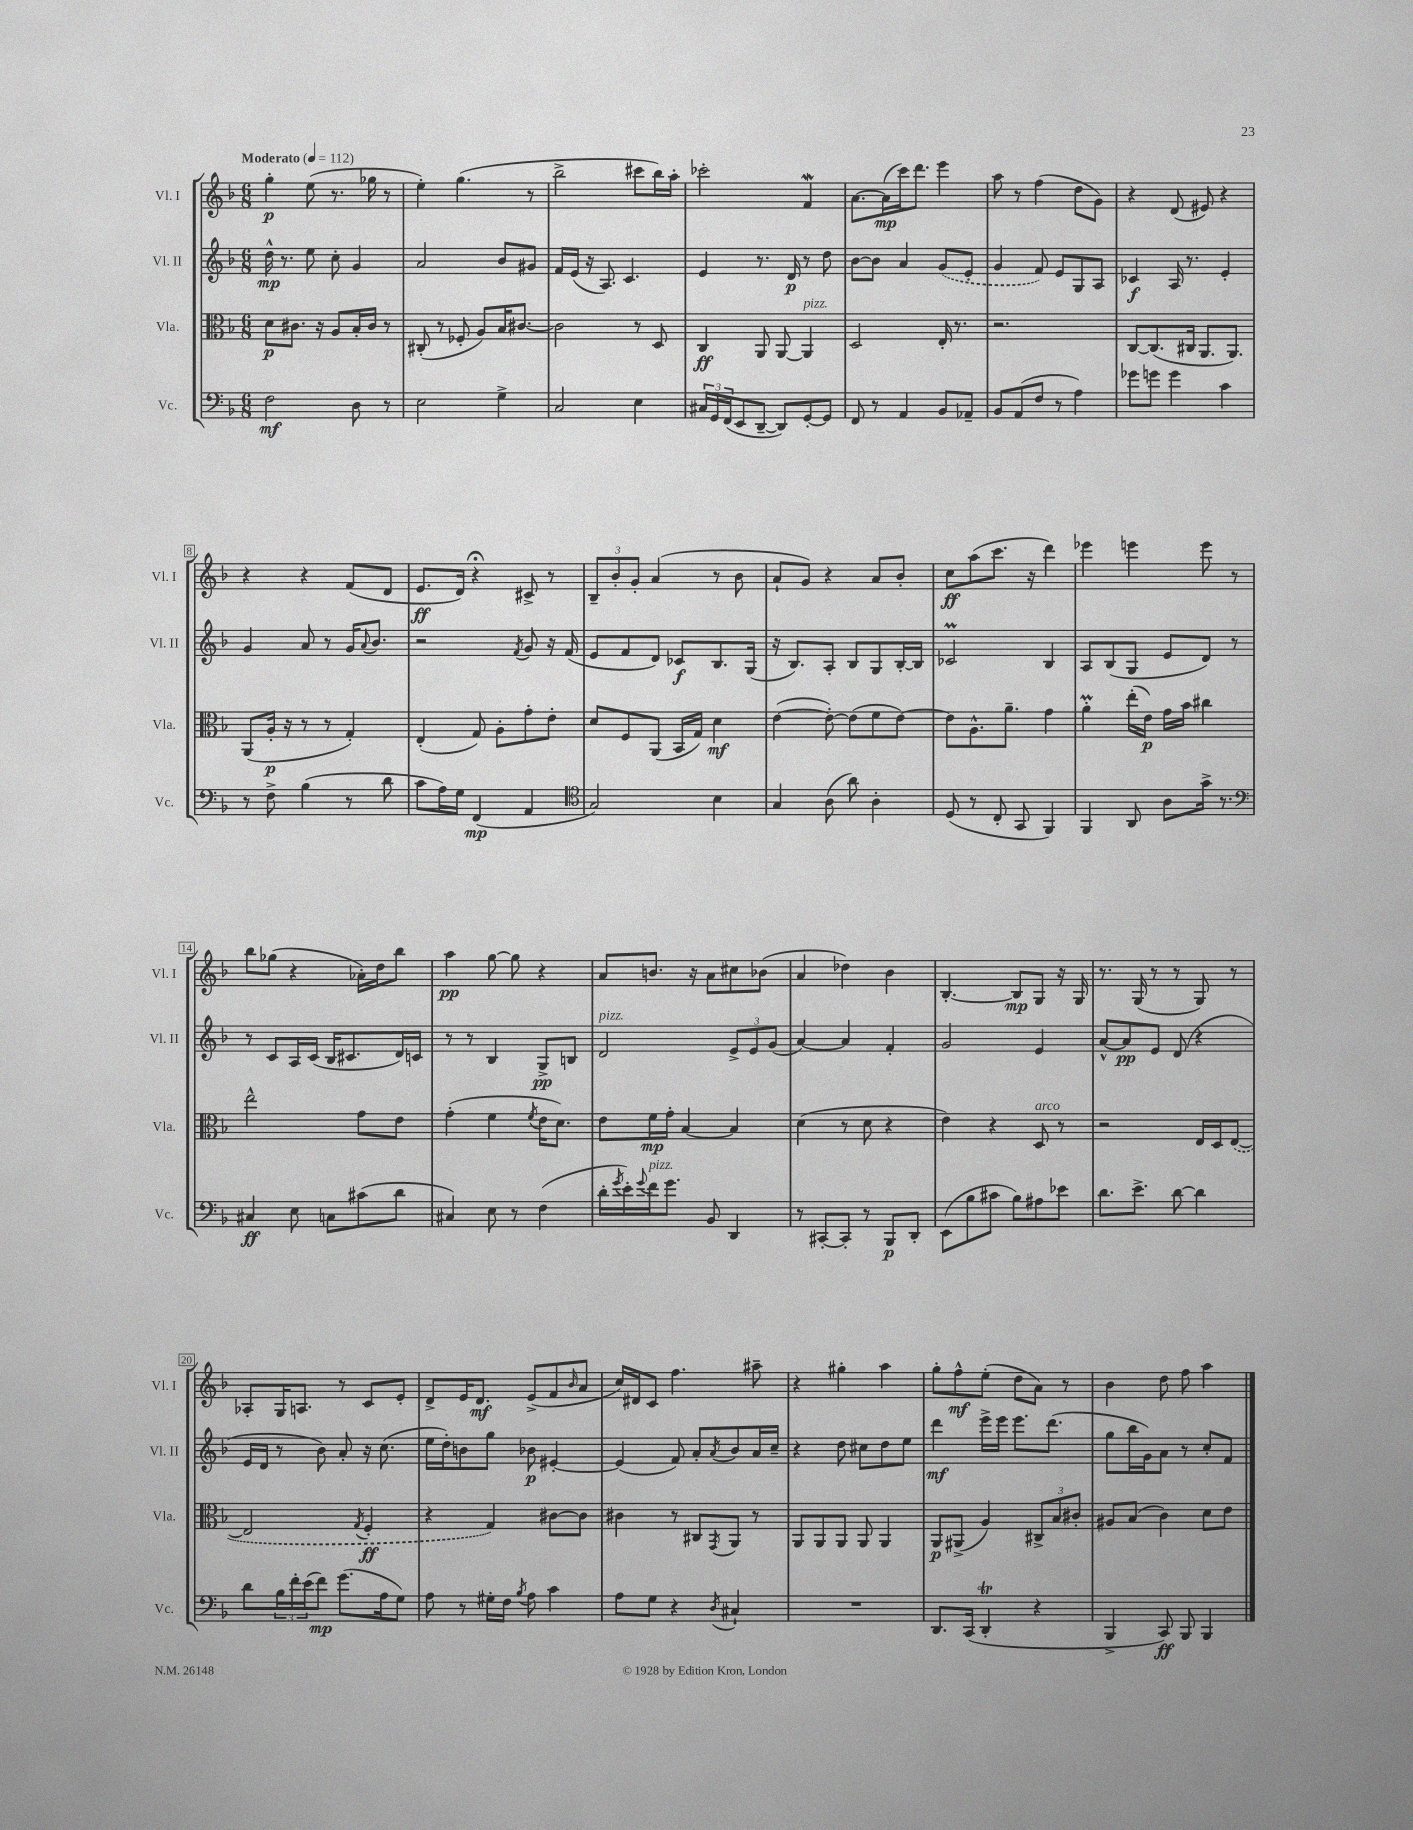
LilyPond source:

<<
\new StaffGroup <<
\new Staff = "s0" \with { instrumentName = "Vl. I" shortInstrumentName = "Vl. I" } {
    \clef treble \key f \major \numericTimeSignature \time 6/8 \tempo "Moderato" 4 = 112
    g''4-.\p e''8( r8. ges''16 r8 |
    e''4-.) g''4.( r8 |
    bes''2-> cis'''8 bes''16) a''16-. |
    ces'''2-. f'4\mordent |
    a'8.~ a'16\mp( c'''16) d'''8. e'''4 |
    a''8 r8 f''4( d''8 g'8) |
    r4 d'8( eis'8) r4 |
    r4 r4 f'8( d'8 |
    e'8.\ff d'16) r4\fermata cis'8-> r8 |
    \tuplet 3/2 { bes8-- bes'8-. g'8-. } a'4( r8 bes'8 |
    a'8-! g'8) r4 a'8 bes'8-. |
    c''8\ff a''8( c'''8. r16 d'''4) |
    ees'''4 e'''4 e'''8 r8 |
    bes''8 ges''8( r4 aes'16-.) d''16 bes''8 |
    a''4\pp g''8~ g''8 r4 |
    a'8 b'8. r16 a'8 cis''8 bes'8( |
    a'4 des''4) bes'4 |
    bes4.~-. bes8\mp g8 r16 g16 |
    r8. g16( r8 r8 g8) r8 |
    aes8-. g16 a8. r8 c'8 e'8-. |
    d'8-> e'16 d'8.\mf e'8->( f'8 \grace { bes'16 } a'8 |
    c''16) dis'16 c'8 f''4. ais''8-- |
    r4 gis''4-. a''4 |
    g''8-. f''8-^\mf e''8-.( d''8 a'8) r8 |
    bes'4 d''8 f''8 a''4 \bar "|." |
}
\new Staff = "s1" \with { instrumentName = "Vl. II" shortInstrumentName = "Vl. II" } {
    \clef treble \key f \major \numericTimeSignature \time 6/8
    d''16-^\mp r8. e''8 c''8-. g'4 |
    a'2 bes'8 gis'8 |
    f'16 e'16( r16 a8.) c'4. |
    e'4 r8. d'16\p r8 d''8 |
    bes'8~ bes'8 a'4 \once \slurDashed g'8( e'8-. |
    g'4 f'8) e'8 g8 a8 |
    ces'4\f a16 r8. e'4-. |
    g'4 a'8 r8 g'16 \appoggiatura { a'8 } bes'8. |
    r2 \acciaccatura { f'8 } g'8 r16 f'16( |
    e'8 f'8 d'8) ces'8\f bes8. g16( |
    r16 bes8.) a8-. bes8 g8 bes16~-. bes16 |
    ces'2\prall bes4 |
    a8 bes8( g8 e'8 d'8) r8 |
    r8 c'8 a16 c'16( bes16 cis'8. d'16) c'16 |
    r8 r8 bes4 g8->\pp b8 |
    d'2^\markup { \italic "pizz." } \tuplet 3/2 { e'8-> e'8 g'8( } |
    a'4~) a'4 f'4-. |
    g'2 e'4 |
    a'8~-^ a'8\pp e'8 d'8( r4 |
    e'16 d'16 r8 bes'8) a'8-. r16 c''8.( |
    e''16 d''16-.) b'8 g''8 bes'8\p eis'4~-. |
    eis'4( f'8) a'8-. \acciaccatura { a'8 } bes'8 a'16 c''16-- |
    r4 d''8 cis''8 d''8 e''8 |
    d'''4\mf e'''16-> e'''16 e'''8. d'''8.( |
    g''8 bes''16 g'16) a'8 r8 c''8-. f'8 \bar "|." |
}
\new Staff = "s2" \with { instrumentName = "Vla." shortInstrumentName = "Vla." } {
    \clef alto \key f \major \numericTimeSignature \time 6/8
    d'8\p cis'8. r16 a8 bes16-. cis'16 r8 |
    cis8-.( r8 fes8-. a8) bes16 cis'8.~ |
    cis'2 r8 d8 |
    c4\ff a,8 a,8~ a,4^\markup { \italic "pizz." } |
    d2 e16-. r8. |
    r2. |
    c8~ c8.( cis16 a,8. a,8.) |
    a,8( a16-.\p r16 r8 r8 g4-.) |
    e4-.( g8) a8-. g'8-. e'8-. |
    d'8 f8 a,8( bes,16 g16) d'4\mf |
    e'4~( e'8~-.) e'8( f'8 e'8~) |
    e'8 a8.-^ a'8.-- g'4 |
    a'4-.\prall e''16-.( e'16\p) g'16 bes'16 cis''4 |
    e''2-^ g'8 e'8 |
    g'4-.( f'4 \acciaccatura { f'8 } e'16 d'8.) |
    e'8 f'16\mp g'16-. bes4~ bes4 |
    d'4( r8 d'8 r4 |
    e'4) r4 d8^\markup { \italic "arco" } r8 |
    r2 e16 d16 \once \slurDashed e8~( |
    e2 \acciaccatura { g8 } f4-.\ff |
    r4 g4) cis'8~ cis'8 |
    cis'4 r8 cis8 \acciaccatura { g,8 } a,8 r8 |
    a,8 a,8 a,8 a,8 a,4 |
    a,8\p ais,8->( a4) \tuplet 3/2 { cis8-> bes8 cis'8-. } |
    ais8 bes8( c'4) d'8 e'8 \bar "|." |
}
\new Staff = "s3" \with { instrumentName = "Vc." shortInstrumentName = "Vc." } {
    \clef bass \key f \major \numericTimeSignature \time 6/8
    f2\mf d8 r8 |
    e2 g4-> |
    c2 e4 |
    \tuplet 3/2 { cis16 g,16 f,16( } e,8 d,8~-- d,8) g,8~-. g,8 |
    f,8 r8 a,4 bes,8 aes,8-- |
    bes,8 a,8( f8 r8 a4) |
    ges'8 g'8 g'4 c'4 |
    r8 f8-> bes4( r8 d'8 |
    c'8 a16) g16 f,4\mp( a,4 |
    \clef tenor g2) bes4 |
    g4 a8( a'8) a4-. |
    d8( r8 c8-. g,8 f,4) |
    f,4 a,8 a8 g'16-> r8. |
    \clef bass cis4\ff e8 c8 cis'8( d'8 |
    cis4) e8 r8 f4( |
    d'16-. \acciaccatura { g'8 } e'16-.) \appoggiatura { g'8 } f'16^\markup { \italic "pizz." } g'8. bes,8 d,4 |
    r8 cis,8~-. cis,8-. r8 bes,,8\p d,8-. |
    e,8( bes8 cis'8 bes8) ais8 ees'8 |
    d'8. e'8.-> d'8~ d'4 |
    d'8 \tuplet 3/2 { bes16 f'16-. e'16( } f'8\mp) g'8.( a16 g8) |
    a8 r8 gis16-. f16 \acciaccatura { bes8 } a8 c'4 |
    a8 g8 r4 \acciaccatura { d8 } cis4-! |
    R2. |
    d,8. c,16( d,4-.\trill r4 |
    bes,,4-> c,8\ff) bes,,8 bes,,4 \bar "|." |
}
>>
>>
\layout { \context { \Score \override BarNumber.stencil = #(make-stencil-boxer 0.1 0.3 ly:text-interface::print) } }
